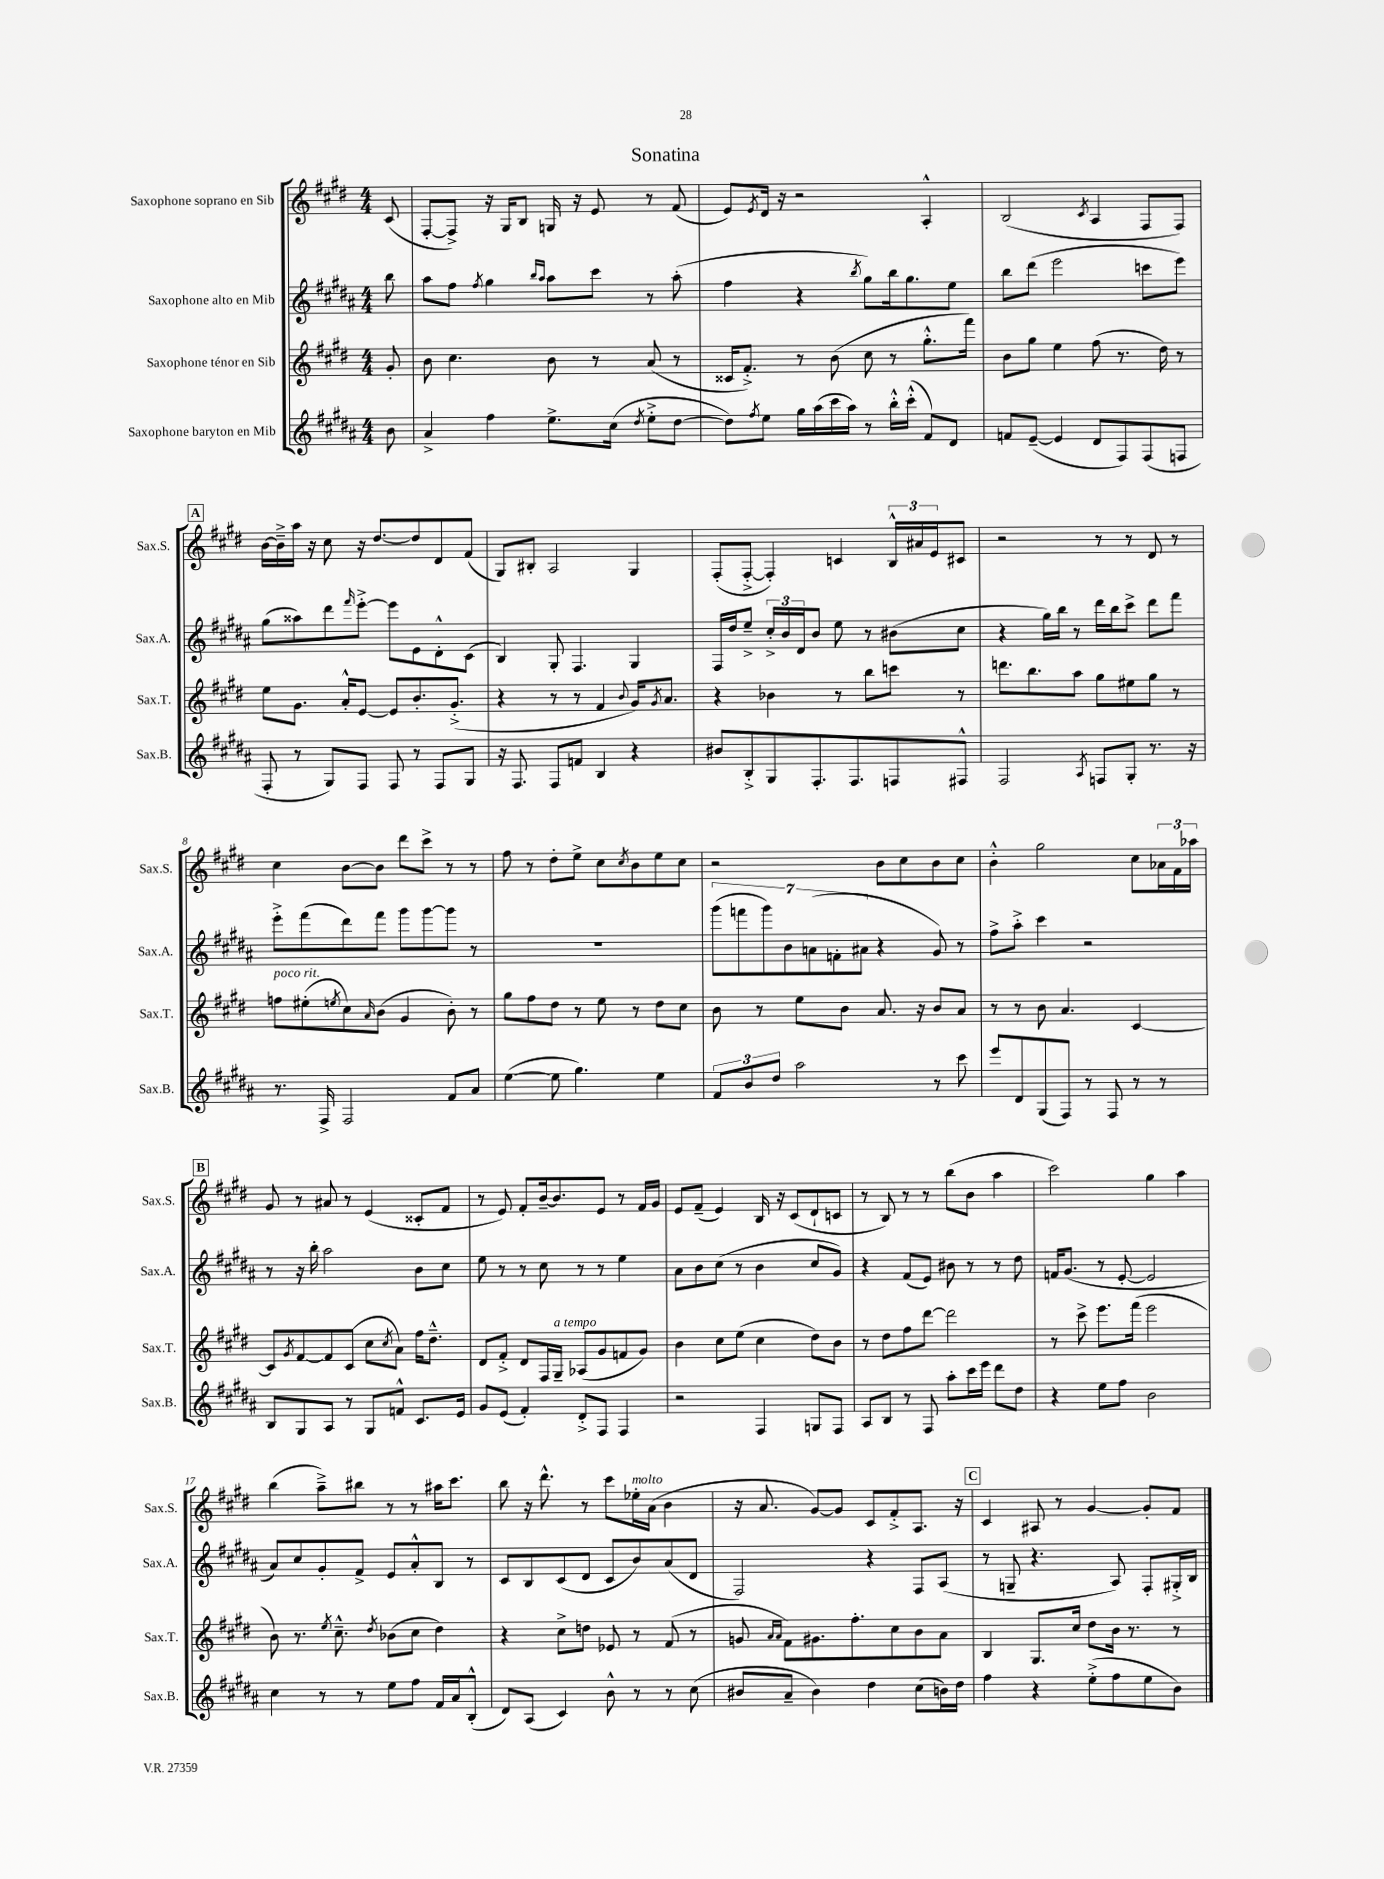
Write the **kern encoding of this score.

**kern	**kern	**kern	**kern
*staff4	*staff3	*staff2	*staff1
*clefG2	*clefG2	*clefG2	*clefG2
*k[f#c#g#d#a#]	*k[f#c#g#d#]	*k[f#c#g#d#a#]	*k[f#c#g#d#]
*M4/4	*M4/4	*M4/4	*M4/4
8b	8g#'	8bb	(8c#
=	=	=	=
4a#^	8b	8aa#	[8F#'
.	4.cc#	8ff#	8F#^])
.	.	8qff#	.
4ff#	.	4gg#	16r
.	.	.	16G#
.	.	.	8B
.	.	16qqbb	.
.	.	16qqaa#	.
8.ee^	8b	8aa#	16G
.	.	.	16r
.	8r	8ccc#	8e
(16cc#	.	.	.
8qdd#	.	.	.
8ee'^	(8a	8r	8r
[8dd#	8r	(8aa#'	(8f#
=	=	=	=
8dd#])	16c##	4ff#	8e)
.	8.f#'^)	.	.
8qff#	.	.	8qe
8ee	.	.	16d#
.	.	.	16r
16gg#	8r	4r	2r
(16aa#	.	.	.
16ccc#	(8b	.	.
16aa#)	.	.	.
.	.	8qbb	.
8r	8cc#	8gg#)	.
16bb'^^	8r	16bb	.
(16ccc#'^^	.	8.gg#	.
8f#)	8.gg#'^^	.	4A'^^
8d#	.	8ee	.
.	16fff#)	.	.
=	=	=	=
8f	8b	8bb	(2B
([8e~	8gg#	(8ddd#	.
4e]	4ee	2eee	.
.	.	.	8qc#
8d#	(8ff#	.	4A
8F#)	8.r	.	.
(8F#	.	8ccc	8F#
.	16dd#)	.	.
8F	8r	8eee)	8F#)
=	=	=	=
8F#'	8ee	(8gg#	[16b
.	.	.	16b~^]
8r	8.g#	8aa##)	16aa
.	.	.	16r
8G#)	.	8ddd#	8cc#
.	16a'^^	.	.
.	.	16qqfff#	.
8F#	[8e	[8eee'^	16r
.	.	.	[8.dd#
8F#	8e]	8eee]	.
8r	8.b'	8e	8dd#]
8F#	.	8d#'^^	8d#
.	(8.g#'^	.	.
8G#	.	(8c#	(8f#
=	=	=	=
16r	4r	4B)	8G#)
8.F#	.	.	.
.	.	.	8B#'
8F#	8r	8G#'	2A
8f	8r	4.F#	.
4B	4f#	.	.
.	8qqb	.	.
4r	16g#)	4G#	4G#
.	8qg#	.	.
.	8.a	.	.
=	=	=	=
8b#	4r	16F#	(8F#'
.	.	16dd#	.
8B'^	.	8ee~^	[8F#'^
8G#	4b-	24cc#'^	4F#'])
.	.	24b	.
.	.	24d#	.
8.F#'	.	8b	.
.	8r	8ee	4c
8.F#	.	.	.
.	8bb	8r	.
8F	8ccc	(8b#	24B^^
.	.	.	24a#
.	.	.	24e
8F#^^	8r	8cc#	8c#
=	=	=	=
2F#	8.ddd	4r	2r
.	8.bb	.	.
.	.	16gg#)	.
.	.	16bb	.
.	8aa	8r	.
8qA#	.	.	.
8F	8gg#	16ddd#	8r
.	.	16bb	.
8G#'	8ee#	8ccc#^	8r
8.r	8gg#	8ddd#	8d#
.	8r	8fff#	8r
16r	.	.	.
=	=	=	=
8.r	8ff	8eee'^	4cc#
.	(8ee#'	(8fff#	.
16F#^	.	.	.
.	8qee	.	.
2F#	8cc#)	8ddd#)	[8b
.	16qqa	.	.
.	(8b	8fff#	8b]
.	4g#	8ggg#	8ddd#
.	.	[8ggg#	8ccc#^
8f#	8b')	8ggg#]	8r
8a#	8r	8r	8r
=	=	=	=
([4ee	8gg#	1r	8ff#
.	8ff#	.	8r
8ee]	8dd#	.	8dd#'
4.gg#)	8r	.	8ee^
.	8ee	.	8cc#
.	.	.	8qcc#
.	8r	.	8b
4ee	8dd#	.	8ee
.	8cc#	.	8cc#
=	=	=	=
12f#	8b	(14ggg#	2r
.	.	14fff	.
12b	.	.	.
.	8r	.	.
.	.	14ggg#)	.
12dd#	.	.	.
.	.	14b	.
2aa#	8ee	.	.
.	.	(14a	.
.	.	14f'	.
.	8b	.	.
.	.	14a#	.
.	8.a	4r	8b
.	.	.	8cc#
.	16r	.	.
8r	8b	8g#)	8b
8ccc#	8a	8r	8cc#
=	=	=	=
8eee	8r	8ff#^	4b'^^
8d#	8r	8aa#'^	.
(8G#	8b	4ccc#	2gg#
8F#)	4.a	.	.
8r	.	2r	.
8F#	.	.	.
8r	[4c#	.	8cc#
8r	.	.	24a-
.	.	.	24f#
.	.	.	24aa-
=	=	=	=
8B	8c#]	8r	8g#
.	8qg#	.	.
8G#	[8f#	16r	8r
.	.	16bb'	.
8A#	8f#]	2aa#	8a#
8r	(8c#	.	8r
8G#	8cc#	.	(4e
.	8qcc#	.	.
8f^^	8a)	.	.
8.c#	16ff#	8b	8c##'
.	8.dd#~^^	.	.
.	.	8cc#	8f#
16e	.	.	.
=	=	=	=
8g#	8d#	8ee	8r
(8e	8f#'^	8r	8e)
4f#')	8d#	8r	8f#'
.	16F#	8cc#	[16b~
.	16G#~	.	8.b]
8d#'^	(8A-	8r	.
8F#	8g#	8r	8e
4F#	8f	4ee	8r
.	8g#)	.	16f#
.	.	.	16g#
=	=	=	=
2r	4b	8a#	8e
.	.	8b	(8f#~
.	8cc#	(8cc#	4e)
.	(8ee	8r	.
4F#	4cc#	4b	16B
.	.	.	16r
.	.	.	(8c#
8G	8dd#)	8cc#	8d#`
8F#	8b	8g#)	8c
=	=	=	=
8A#	8r	4r	8r
8B	8dd#	.	8B)
8r	8ff#	(8f#	8r
8F#	[8ddd#	8e)	8r
8aa#'	2ddd#]	8b#	(8bb
16ccc#	.	8r	8b
16eee	.	.	.
8ddd#	.	8r	4aa
8dd#	.	8dd#	.
=	=	=	=
4r	8r	16f	2ccc#)
.	.	(8.g#	.
.	8ccc#^	.	.
8ee	8.eee	8r	.
8ff#	.	[8e'	.
.	(16fff#	.	.
2b	2eee	2e]	4gg#
.	.	.	4aa
=	=	=	=
4cc#	8b)	8a#)	(4bb
.	8.r	8cc#	.
8r	.	8g#'	8aa~^)
.	8qee	.	.
.	8.cc#~^^	.	.
8r	.	8f#^	8bb#
.	8qdd#	.	.
8ee	(8b-	8e	8r
8ff#	8cc#	8a#'^^	8r
16f#	4dd#)	8B	16aa#
16a#	.	.	8.ccc#
(8B'^^	.	8r	.
=	=	=	=
8d#)	4r	8c#	8bb
(8A#	.	8B	16r
.	.	.	8.ddd#^^
4c#)	8cc#^	(8c#	.
.	8dd	8d#	8r
8b^^	8e-	8c#	8ccc#
8r	8r	8b)	16ee-'
.	.	.	(16a
8r	(8f#	(8a#	4b
(8cc#	8r	8d#	.
=	=	=	=
8b#	8g	2F#)	16r
.	.	.	8.a
.	16qqa	.	.
.	16qqa	.	.
8a#~	8f#)	.	.
4b#)	8.g#	.	[8g#)
.	.	.	8g#]
.	8.ff#'	.	.
4dd#	.	4r	8c#
.	8cc#	.	8f#'^
(8cc#	8b	8F#	8.A
16b)	8a	(8A#	.
16dd#	.	.	16r
=	=	=	=
4ff#	4B	8r	4c#
.	.	8G~	.
4r	8.G#	4.r	8A#
.	.	.	8r
.	16cc#	.	.
(8ee'^	8dd#	.	[4g#
8ff#	16b	8A#)	.
.	8.r	.	.
8ee	.	8F#'	8g#']
8b)	8r	16G#'^	8f#
.	.	16B	.
==	==	==	==
*-	*-	*-	*-
